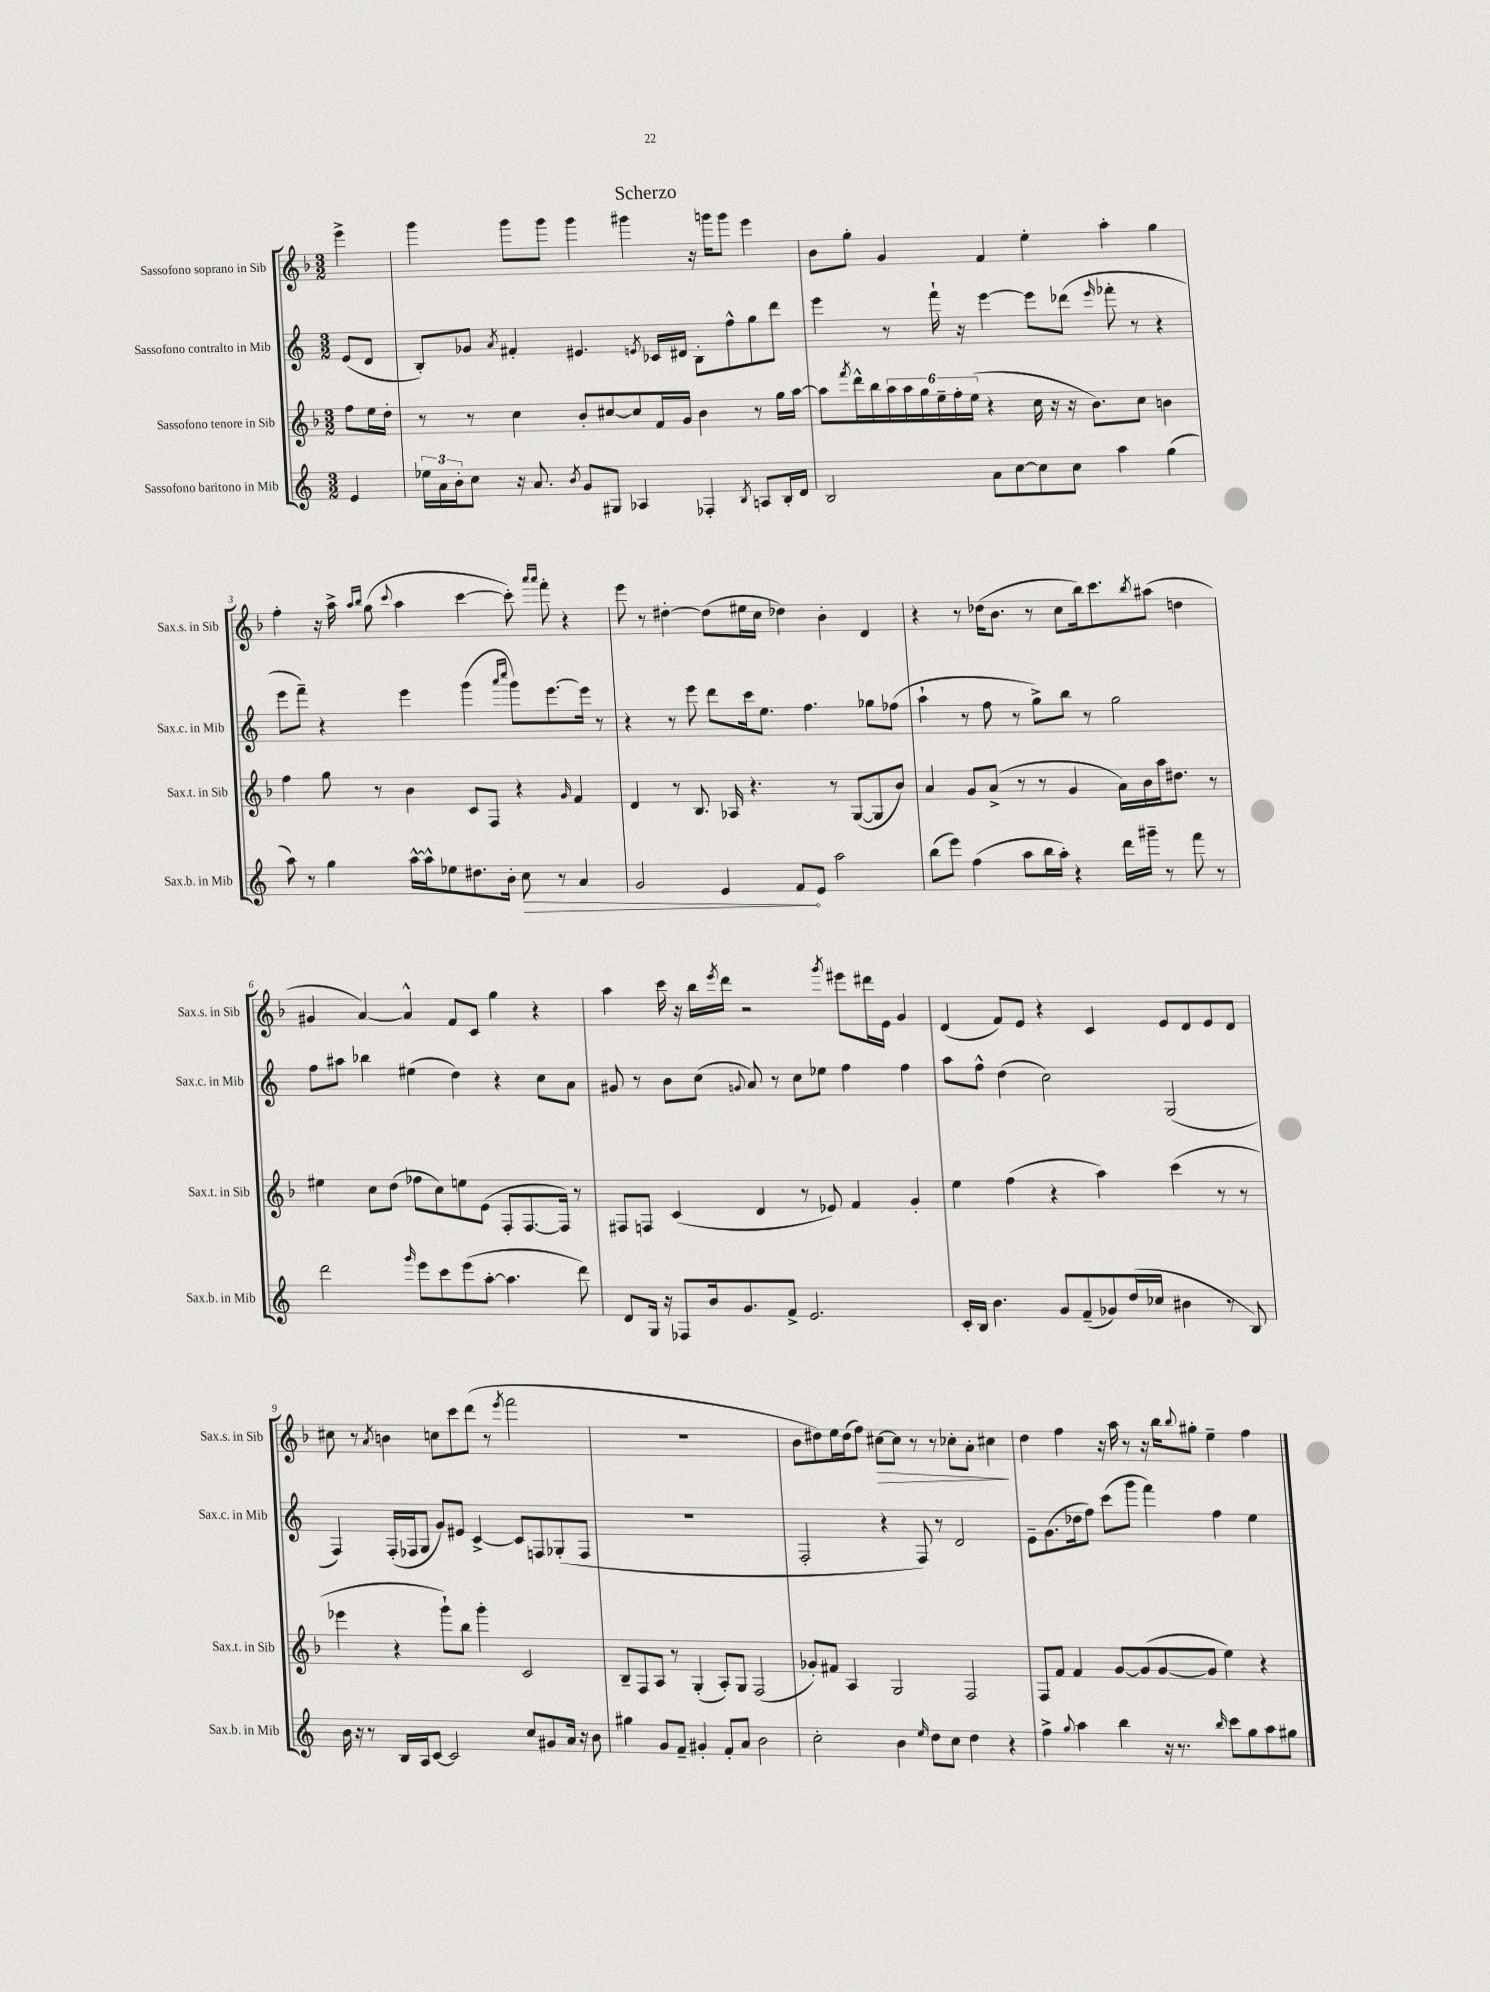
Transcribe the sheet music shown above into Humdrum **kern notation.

**kern	**dynam	**kern	**kern	**kern	**dynam
*part4	*part4	*part3	*part2	*part1	*part1
*staff4	*staff4	*staff3	*staff2	*staff1	*staff1
*I"Sassofono baritono in Mib	*	*I"Sassofono tenore in Sib	*I"Sassofono contralto in Mib	*I"Sassofono soprano in Sib	*
*I'Sax.b. in Mib	*	*I'Sax.t. in Sib	*I'Sax.c. in Mib	*I'Sax.s. in Sib	*
*clefG2	*	*clefG2	*clefG2	*clefG2	*
*k[]	*	*k[b-]	*k[]	*k[b-]	*
*M3/2	*	*M3/2	*M3/2	*M3/2	*
=	=	=	=	=	=
4e/	.	8ff\L	(8e/L	4eee^\	.
.	.	16ee\L	8d/J	.	.
.	.	16dd'\JJ	.	.	.
=1	=1	=1	=1	=1	=1
24ee-X\LL	.	8r	8B'/L)	4ggg\	.
24a\	.	.	.	.	.
24b'\J	.	.	.	.	.
8cc\J	.	8r	8g-X/J	.	.
.	.	.	8qa/	.	.
16r	.	4cc\	4f#X'/	8ggg\L	.
8.a/	.	.	.	.	.
.	.	.	.	8ggg\J	.
8qb/	.	.	.	.	.
8g/L	.	8b-'/L	4.e#X/	4ggg\	.
8G#X/J	.	[8cc#X/	.	.	.
4A-X/	.	8cc#/]	.	4ggg#X\	.
.	.	.	8qen/	.	.
.	.	16f/L	16c-X/LL	.	.
.	.	16g/JJ	16d#X/JJ	.	.
4F-X'/	.	4b-\	8B'\L	16r	.
.	.	.	.	16gggn\KL	.
.	.	.	8ff^^\	8ggg\J	.
8qB/	.	.	.	.	.
8An/L	.	8r	8gg\	4eee\	.
16B'/L	.	16gg\LL	8ddd\J	.	.
16d/JJ	.	[16aa\JJ	.	.	.
=2	=2	=2	=2	=2	=2
2B/	.	8aa\L]	4eee\	8b-\L	.
.	.	8qfff/	.	.	.
.	.	16ddd^^\L	.	8gg'\J	.
.	.	16bb-\	.	.	.
.	.	24aa\	8r	4g/	.
.	.	24aa\	.	.	.
.	.	24gg\	.	.	.
.	.	24ee~\	16fff`\	.	.
.	.	24ff'\	.	.	.
.	.	.	16r	.	.
.	.	(24ee\JJ	.	.	.
8a\L	.	4r	[4eee\	4f/	.
[8cc\	.	.	.	.	.
8cc\]	.	16cc\	8eee\L]	4ee'\	.
.	.	16r	.	.	.
8cc\J	.	16r	(8ddd-X\J	.	.
.	.	8.b-\L)	.	.	.
.	.	.	16qqeee/	.	.
4aa\	.	.	8fff-X'\	4aa'\	.
.	.	8cc\J	8r	.	.
(4gg\	.	4bn\	4r	4gg\	.
!!LO:LB:g=z
=3	=3	=3	=3	=3	=3
8aa\)	.	4ff\	8eee\L	4ff'\	.
8r	.	.	8fff~\J)	.	.
4gg\	.	8gg\	4r	16r	.
.	.	.	.	16aa^\	.
.	.	.	.	16qqaa/LL	.
.	.	.	.	16qqbb-/JJ	.
.	.	8r	.	(8gg\	.
.	.	.	.	8qqccc/	.
[16aa^^\LL	.	4b-\	4eee\	4aa\	.
16aa^^\J]	.	.	.	.	.
8ee-X\	.	.	.	.	.
8.dd#X\	.	8c/L	(4ggg\	[4ccc\	.
.	.	8F/J	.	.	.
16b'\Jk	.	.	.	.	.
.	.	.	16qqaaa/LL	.	.
.	.	.	16qqcccc/JJ	.	.
!	!LO:HP:b	!	!	!	!
8cc\	>	4r	8ggg\L)	8ccc'\])	.
.	.	.	.	16qqaaa/LL	.
.	.	.	.	16qqaaa/JJ	.
8r	.	.	[8.eee\	8fff'\	.
.	.	16qqg/	.	.	.
4a/	.	4f/	.	4r	.
.	.	.	16eee\Jk]	.	.
.	.	.	8r	.	.
=4	=4	=4	=4	=4	=4
2g/	.	4d/	4r	8eee\	.
.	.	.	.	8r	.
.	.	8r	8r	[4dd#X'\	.
.	.	8.B-/	8eee\	.	.
4e/	.	.	8ddd\L	(8dd#\L]	.
.	.	16A-X/	.	.	.
.	.	4.r	16ccc\k	16ee#X\L	.
.	.	.	8.ee\J	16cc\JJ	.
8f/L	.	.	.	4dd-X\)	.
8e/J	]	.	4.ff\	.	.
2aa\	.	8r	.	4b-'\	.
.	.	([8G/L	.	.	.
.	.	8G/]	8gg-X\L	4d/	.
.	.	8b-/J)	(8ff-X\J	.	.
=5	=5	=5	=5	=5	=5
(8bb\L	.	4a/	4aa`\	4r	.
8eee\J)	.	.	.	.	.
(4ff\	.	8g/L	8r	8r	.
.	.	(8a^/J	8ff\	(16dd-X\KL	.
.	.	.	.	8.b-\J	.
8aa\L	.	8r	8r	.	.
16bb\L	.	8r	8gg^\L)	8r	.
16aa'\JJ)	.	.	.	.	.
4r	.	4g/	8bb\J	8cc\L	.
.	.	.	8r	16bb-\k)	.
.	.	.	.	8.ccc\	.
16ddd\LL	.	16a\LL)	2gg\	.	.
16ggg#X~\JJ	.	16b-\	.	.	.
.	.	.	.	8qbb-/	.
8r	.	16aa\J	.	(8aa#X\J	.
.	.	8.dd#X\J	.	.	.
8fff\	.	.	.	4ddn\	.
8r	.	8r	.	.	.
!!LO:LB:g=z
=6	=6	=6	=6	=6	=6
2ddd\	.	4ee#X\	8ff\L	4g#X/	.
.	.	.	8aa#X\J	.	.
.	.	8cc\L	4bb-X\	[4a/)	.
.	.	(8dd\J	.	.	.
16qqggg/	.	.	.	.	.
8eee\L	.	8ff-X\L	(4ee#X\	4a^^/]	.
8ccc\	.	8cc\)	.	.	.
(8eee\	.	8een\	4dd\)	8f/L	.
[8aa'\J	.	(8e\J	.	8c/J	.
4.aa\]	.	8F'/L	4r	4gg\	.
.	.	[8.F/	.	.	.
.	.	.	8cc\L	4r	.
.	.	16F/Jk])	.	.	.
8ddd\)	.	8r	8a\J	.	.
=7	=7	=7	=7	=7	=7
8d/L	.	8F#X/L	8g#X/	4aa\	.
16G/Jk	.	8Fn/J	8r	.	.
16r	.	.	.	.	.
8F-X/L	.	(4c/	8b\L	16ccc\	.
.	.	.	.	16r	.
16b/k	.	.	(8cc\J	16bb-\LL	.
.	.	.	.	8qeee/	.
8.g/	.	.	.	16ddd\JJ	.
.	.	.	8qqgn/	.	.
.	.	4d/	8a/)	2r	.
8f^/J	.	.	8r	.	.
2.e/	.	8r	8cc\L	.	.
.	.	8e-X/)	8ee-X\J	.	.
.	.	.	.	8qggg/	.
.	.	4f/	4ff\	8eee#X\L	.
.	.	.	.	16ddd#X\L	.
.	.	.	.	16e\JJ	.
.	.	4g'/	4ff\	4g/	.
=8	=8	=8	=8	=8	=8
16c'/LL	.	4ee\	8aa\L	(4d/	.
16B/JJ	.	.	.	.	.
4.b\	.	.	8ff^^\J	.	.
.	.	(4ff\	(4dd\	8f/L)	.
.	.	.	.	8e/J	.
8g/L	.	4r	2cc\)	4r	.
(8f~/	.	.	.	.	.
8g-X/)	.	4aa\)	.	4c/	.
(16dd/L	.	.	.	.	.
16cc-X/JJ	.	.	.	.	.
4b#X\	.	(4ccc\	(2G/	8e/L	.
.	.	.	.	8d/	.
8r	.	8r	.	8e/	.
8B/)	.	8r	.	8d/J	.
!!LO:LB:g=z
=9	=9	=9	=9	=9	=9
16b\	.	4eee-X\	4F/)	8cc#X\	.
16r	.	.	.	.	.
8r	.	.	.	8r	.
.	.	.	.	8qa/	.
16B/LL	.	4r	(16F'/LL	4bn\	.
16A/J	.	.	16F-X/J	.	.
[8c/J	.	.	8G/J	.	.
2c/]	.	8ggg`\L)	8g/L)	8ccn\L	.
.	.	8bb-\J	8e#X/J	8ccc\	.
.	.	4ggg'\	[4c^/	(8ddd\J	.
.	.	.	.	8r	.
.	.	.	.	8qeee/	.
8cc/L	.	2c/	8c/L]	2fff\	.
8g#X/	.	.	8Fn/	.	.
16a/Jk	.	.	(8G-X'/	.	.
16r	.	.	.	.	.
8b\	.	.	8F/J	.	.
=10	=10	=10	=10	=10	=10
4gg#X\	.	8B-~/L	1.r	1.r	.
.	.	8F/	.	.	.
8g/L	.	8A/J	.	.	.
8f~/J	.	8r	.	.	.
4g#X'/	.	(4G'/	.	.	.
8f'/L	.	8A'/L)	.	.	.
8a/J	.	8G/J	.	.	.
2b\	.	(2F/	.	.	.
=11	=11	=11	=11	=11	=11
2cc'\	.	8g-X'/L)	2F'/	8b-\L	.
.	.	8f#X/J	.	8dd#X\)	.
.	.	4A/	.	16ee\L	.
.	.	.	.	(16dd#\J	.
.	.	.	.	8ff\J)	.
!	!	!	!	!	!LO:HP:b
4b\	.	2G/	4r	[8cc#X\L	>
.	.	.	.	8cc#\J]	.
16qqee/	.	.	.	.	.
8dd\L	.	.	8F/)	8r	.
8cc\J	.	.	8r	8r	.
4dd\	.	2F/	2d/	8cc-X'\L	.
.	.	.	.	8a'\J	.
4r	.	.	.	4cc#X\	.
.	.	.	.	.	]
=12	=12	=12	=12	=12	=12
4ff^\	.	8F/L	8e~\L	4dd\	.
.	.	8f/J	(8.g\	.	.
8qqgg/	.	.	.	.	.
4aa\	.	4f/	.	4ff\	.
.	.	.	16dd-X\k	.	.
.	.	.	8ff\J)	.	.
4bb\	.	[8g/L	(8ccc\L	16r	.
.	.	.	.	16aa\	.
.	.	(8g/]	8ggg\J	8r	.
16r	.	[8g/	4fff\)	16r	.
8.r	.	.	.	16bb-\KL	.
.	.	.	.	8qqbb-/	.
.	.	8g/J]	.	8gg#X'\J	.
16qqbb/	.	.	.	.	.
8ccc\L	.	4ee\)	4ff\	4ee~\	.
8gg\	.	.	.	.	.
8aa\	.	4r	4ee\	4ff\	.
8gg#X\J	.	.	.	.	.
==	==	==	==	==	==
*-	*-	*-	*-	*-	*-
